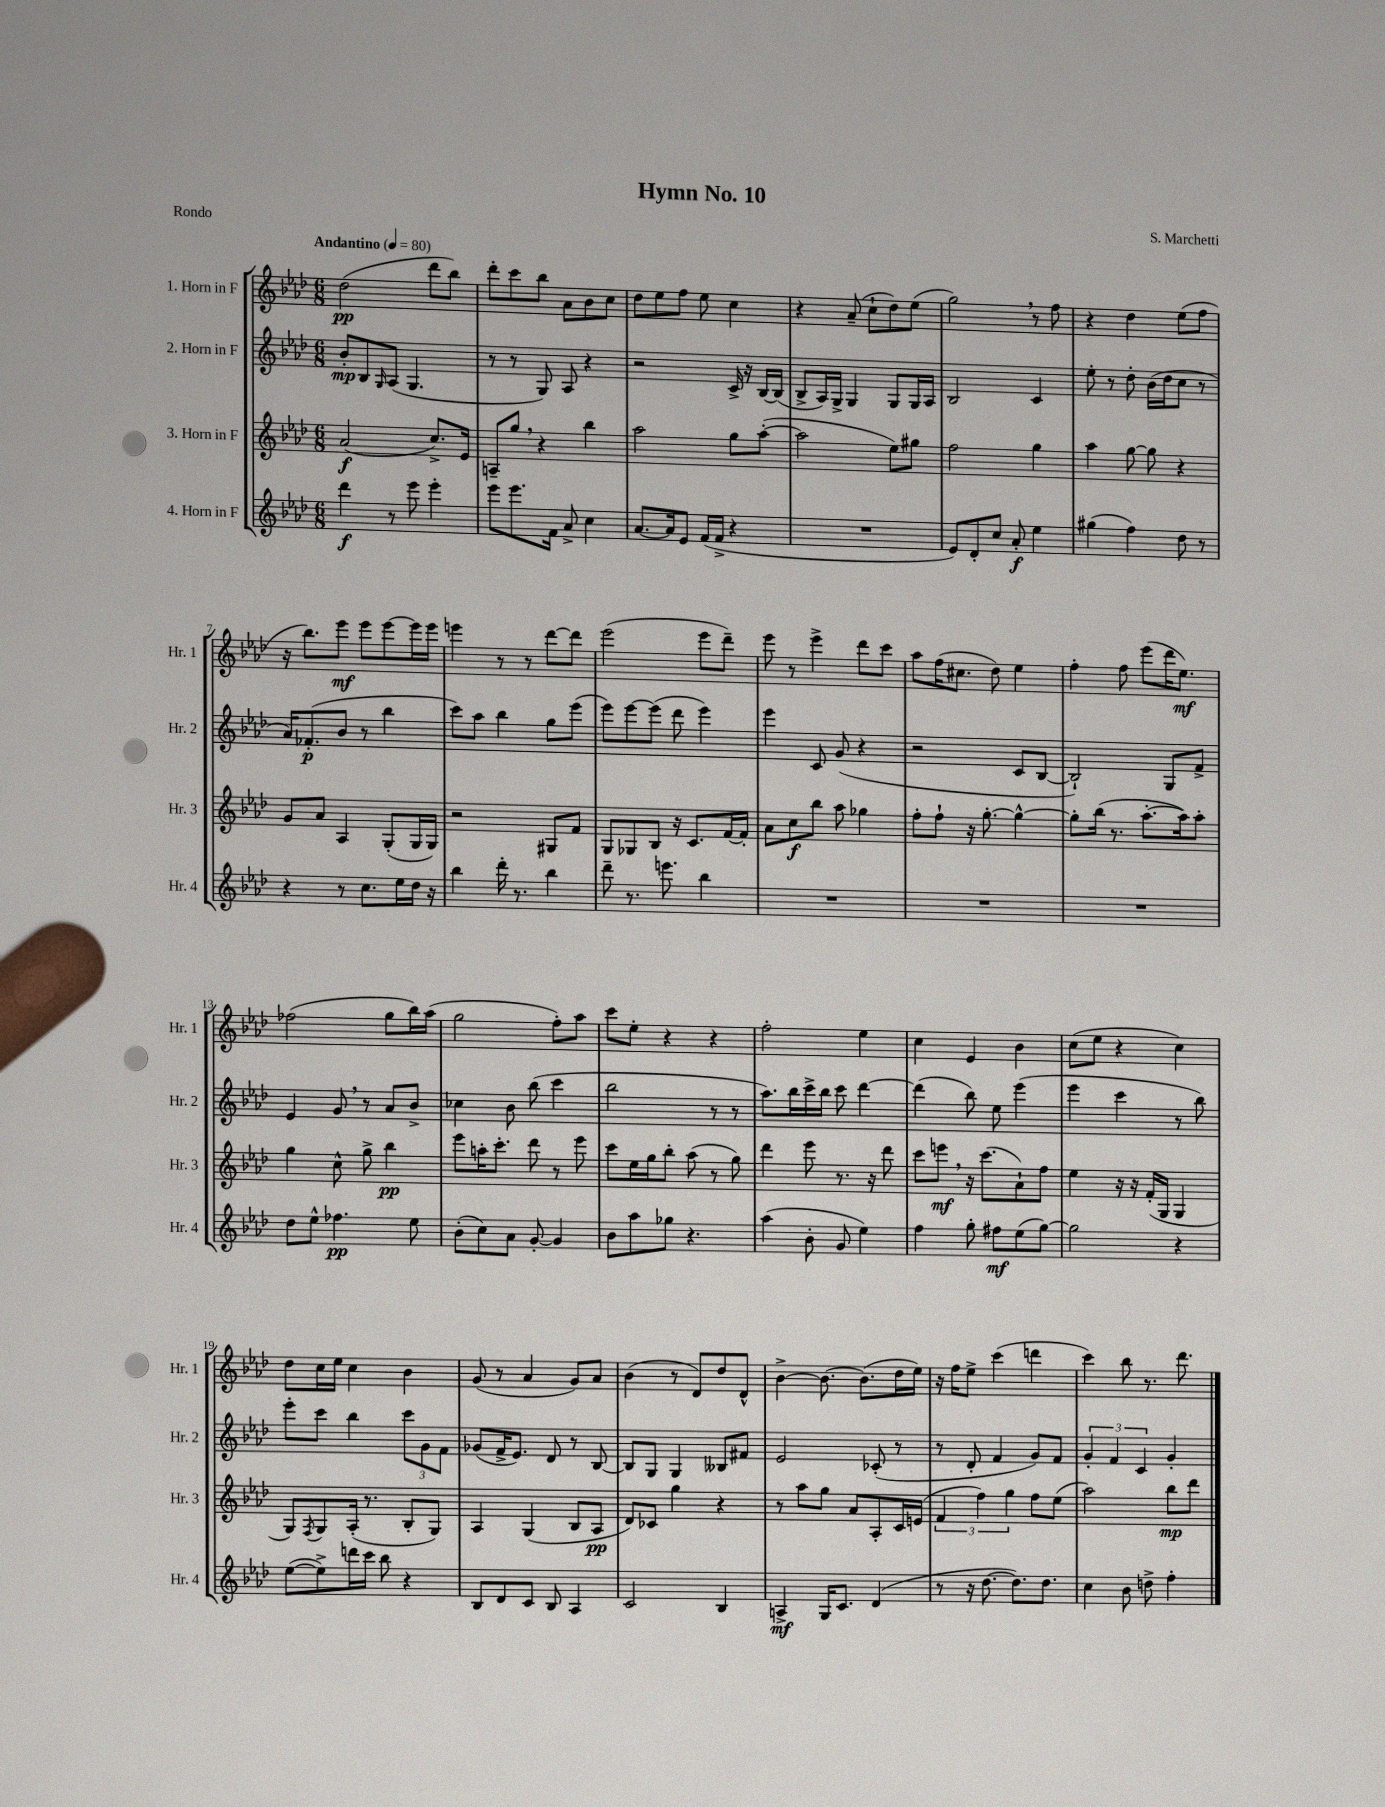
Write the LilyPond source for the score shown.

\header { title = "Hymn No. 10" composer = "S. Marchetti" piece = "Rondo" }
<<
\new StaffGroup <<
\new Staff = "s0" \with { instrumentName = "1. Horn in F" shortInstrumentName = "Hr. 1" } {
    \clef treble \key aes \major \numericTimeSignature \time 6/8 \tempo "Andantino" 4 = 80
    des''2\pp( des'''8 bes''8) |
    des'''8-. c'''8 bes''8 aes'8 bes'8 c''8 |
    des''8 ees''8 f''8 ees''8 c''4 |
    r4 aes'8--( c''8-! des''8) ees''8( |
    g''2) \breathe r8 f''8 |
    r4 des''4 ees''8( f''8 |
    r16 bes''8.) ees'''8\mf ees'''8 ees'''8~ ees'''16 ees'''16 |
    e'''4 r8 r8 des'''8~ des'''8 |
    ees'''2( ees'''8 des'''8--) |
    ees'''8 r8 ees'''4-> des'''8 c'''8 |
    aes''8 f''16( cis''8. des''8) ees''4 |
    f''4-. f''8 ees'''8( des'''16 ees''8.\mf) |
    fes''2( g''8 bes''16) aes''16( |
    g''2 f''8-.) aes''8 |
    c'''8 ees''8-. r4 r4 |
    f''2-. ees''4 |
    c''4 ees'4 bes'4 |
    c''8( ees''8 r4 c''4) |
    des''8 c''16 ees''16 c''4 bes'4 |
    g'8( r8 aes'4 g'8) aes'8 |
    bes'4( r8 des'8) des''8 des'8-^ |
    bes'4~-> bes'8.~ bes'8.( des''16 ees''16) |
    r16 f''16 ees''8-> c'''4( d'''4 |
    c'''4) bes''8 r8. des'''8. \bar "|." |
}
\new Staff = "s1" \with { instrumentName = "2. Horn in F" shortInstrumentName = "Hr. 2" } {
    \clef treble \key aes \major \numericTimeSignature \time 6/8
    bes'8-.\mp bes8 \grace { g16 } aes8( g4. |
    r8 r8 g8) aes8 r4 |
    r2 c'16-> r16 bes16~ bes16( |
    bes8-> aes16) g16-> g4 g8 g16 aes16 |
    bes2 c'4 |
    ees''8-. r8 des''8-. bes'16( des''16 c''8 r8 |
    aes'16) fes'8.-.\p( bes'8 r8 bes''4 |
    c'''8) aes''8 bes''4 g''8 ees'''8( |
    ees'''8) ees'''8~ ees'''8( des'''8 ees'''4) |
    ees'''4 c'8 g'8( r4 |
    r2 c'8 bes8~ |
    bes2-!) g8 f'8-> |
    ees'4 g'8 \breathe r8 aes'8 bes'8-> |
    ces''4 bes'8 bes''8( c'''4 |
    bes''2 r8 r8 |
    aes''8.) bes''16 c'''16-> bes''16 c'''8 des'''4~ |
    des'''4( bes''8) ees''8 ees'''4( |
    ees'''4 c'''4 r8 bes''8) |
    ees'''8-. c'''8 bes''4 \tuplet 3/2 { c'''8 g'8 f'8 } |
    ges'8( f'16-> ees'8.) des'8 r8 bes8~ |
    bes8 g8 g4 beses8 fis'8 |
    ees'2 ces'8-.( r8 |
    r8 des'8-. f'4 g'8) f'8 |
    \tuplet 3/2 { g'4-. f'4 c'4 } g'4-. \bar "|." |
}
\new Staff = "s2" \with { instrumentName = "3. Horn in F" shortInstrumentName = "Hr. 3" } {
    \clef treble \key aes \major \numericTimeSignature \time 6/8
    aes'2\f( c''8.->) ees'16 |
    a8-- g''8 \breathe r4 bes''4 |
    aes''2 g''8 aes''8~-.( |
    aes''2 ees''8) gis''8 |
    f''2 g''4 |
    aes''4 g''8~ g''8 r4 |
    g'8 aes'8 aes4 g8-.( g16 g16) |
    r2 gis8 f'8 |
    g8 ges8 bes8 r16 c'8. f'16~ f'16-. |
    aes'8 c''8\f bes''8 aes''8 ges''4 |
    f''8-. f''8-! r16 g''8.~-. g''4~-^ |
    g''8-. bes''16( r8. aes''8.~-. aes''16) aes''8-. |
    g''4 c''8-^ g''8-> bes''4\pp |
    ees'''8 a''16-. c'''8.-. des'''8 r8 ees'''8 |
    c'''8 ees''16 g''16 bes''8-. aes''8( r8 g''8) |
    des'''4 ees'''8 r8. r16 des'''8 |
    c'''8 e'''8\mf \breathe r16 c'''8.( aes'8-!) f''8 |
    ees''4 r16 r16 f'16-.( g16 g4 |
    g8) \acciaccatura { f8 } g8 aes16-.( r8. bes8-. g8) |
    aes4 g4( bes8 aes8\pp |
    des'8) ces'8 g''4 r4 |
    r8 aes''8 g''8 aes'8 aes8-. c'16 e'16( |
    \tuplet 3/2 { f'4 f''4) g''4 } f''8 ees''8( |
    aes''2) bes''8\mp des'''8 \bar "|." |
}
\new Staff = "s3" \with { instrumentName = "4. Horn in F" shortInstrumentName = "Hr. 4" } {
    \clef treble \key aes \major \numericTimeSignature \time 6/8
    des'''4\f r8 ees'''8 ees'''4-. |
    ees'''8 ees'''8. f'16 aes'8-> c''4 |
    aes'8.~ aes'16 ees'8 f'16( f'16-> r4 |
    R2. |
    ees'8) des'8-. c''8 aes'8-.\f ees''4 |
    gis''4( f''4) des''8 r8 |
    r4 r8 c''8. ees''16 des''16 r16 |
    bes''4 des'''16-. r8. bes''4 |
    des'''8-- r8. e'''8. bes''4 |
    R2. |
    R2. |
    R2. |
    des''8 ees''8-^ fes''4.\pp ees''8 |
    bes'8-.( c''8) aes'8 g'8~-. g'4 |
    bes'8 aes''8 ges''8 r4. |
    aes''4( bes'8-. g'8 ees''4) |
    f''4 g''8-. fis''8\mf ees''8( g''8~) |
    g''2 r4 |
    ees''8~( ees''8->) d'''16 c'''16 bes''8 r4 |
    bes8 des'8 c'8 bes8 aes4 |
    c'2 bes4 |
    a4->\mf g16 c'8. des'4( |
    r8 r16 des''8.~ des''8.) des''8. |
    c''4 bes'8 d''8-> f''4-. \bar "|." |
}
>>
>>
